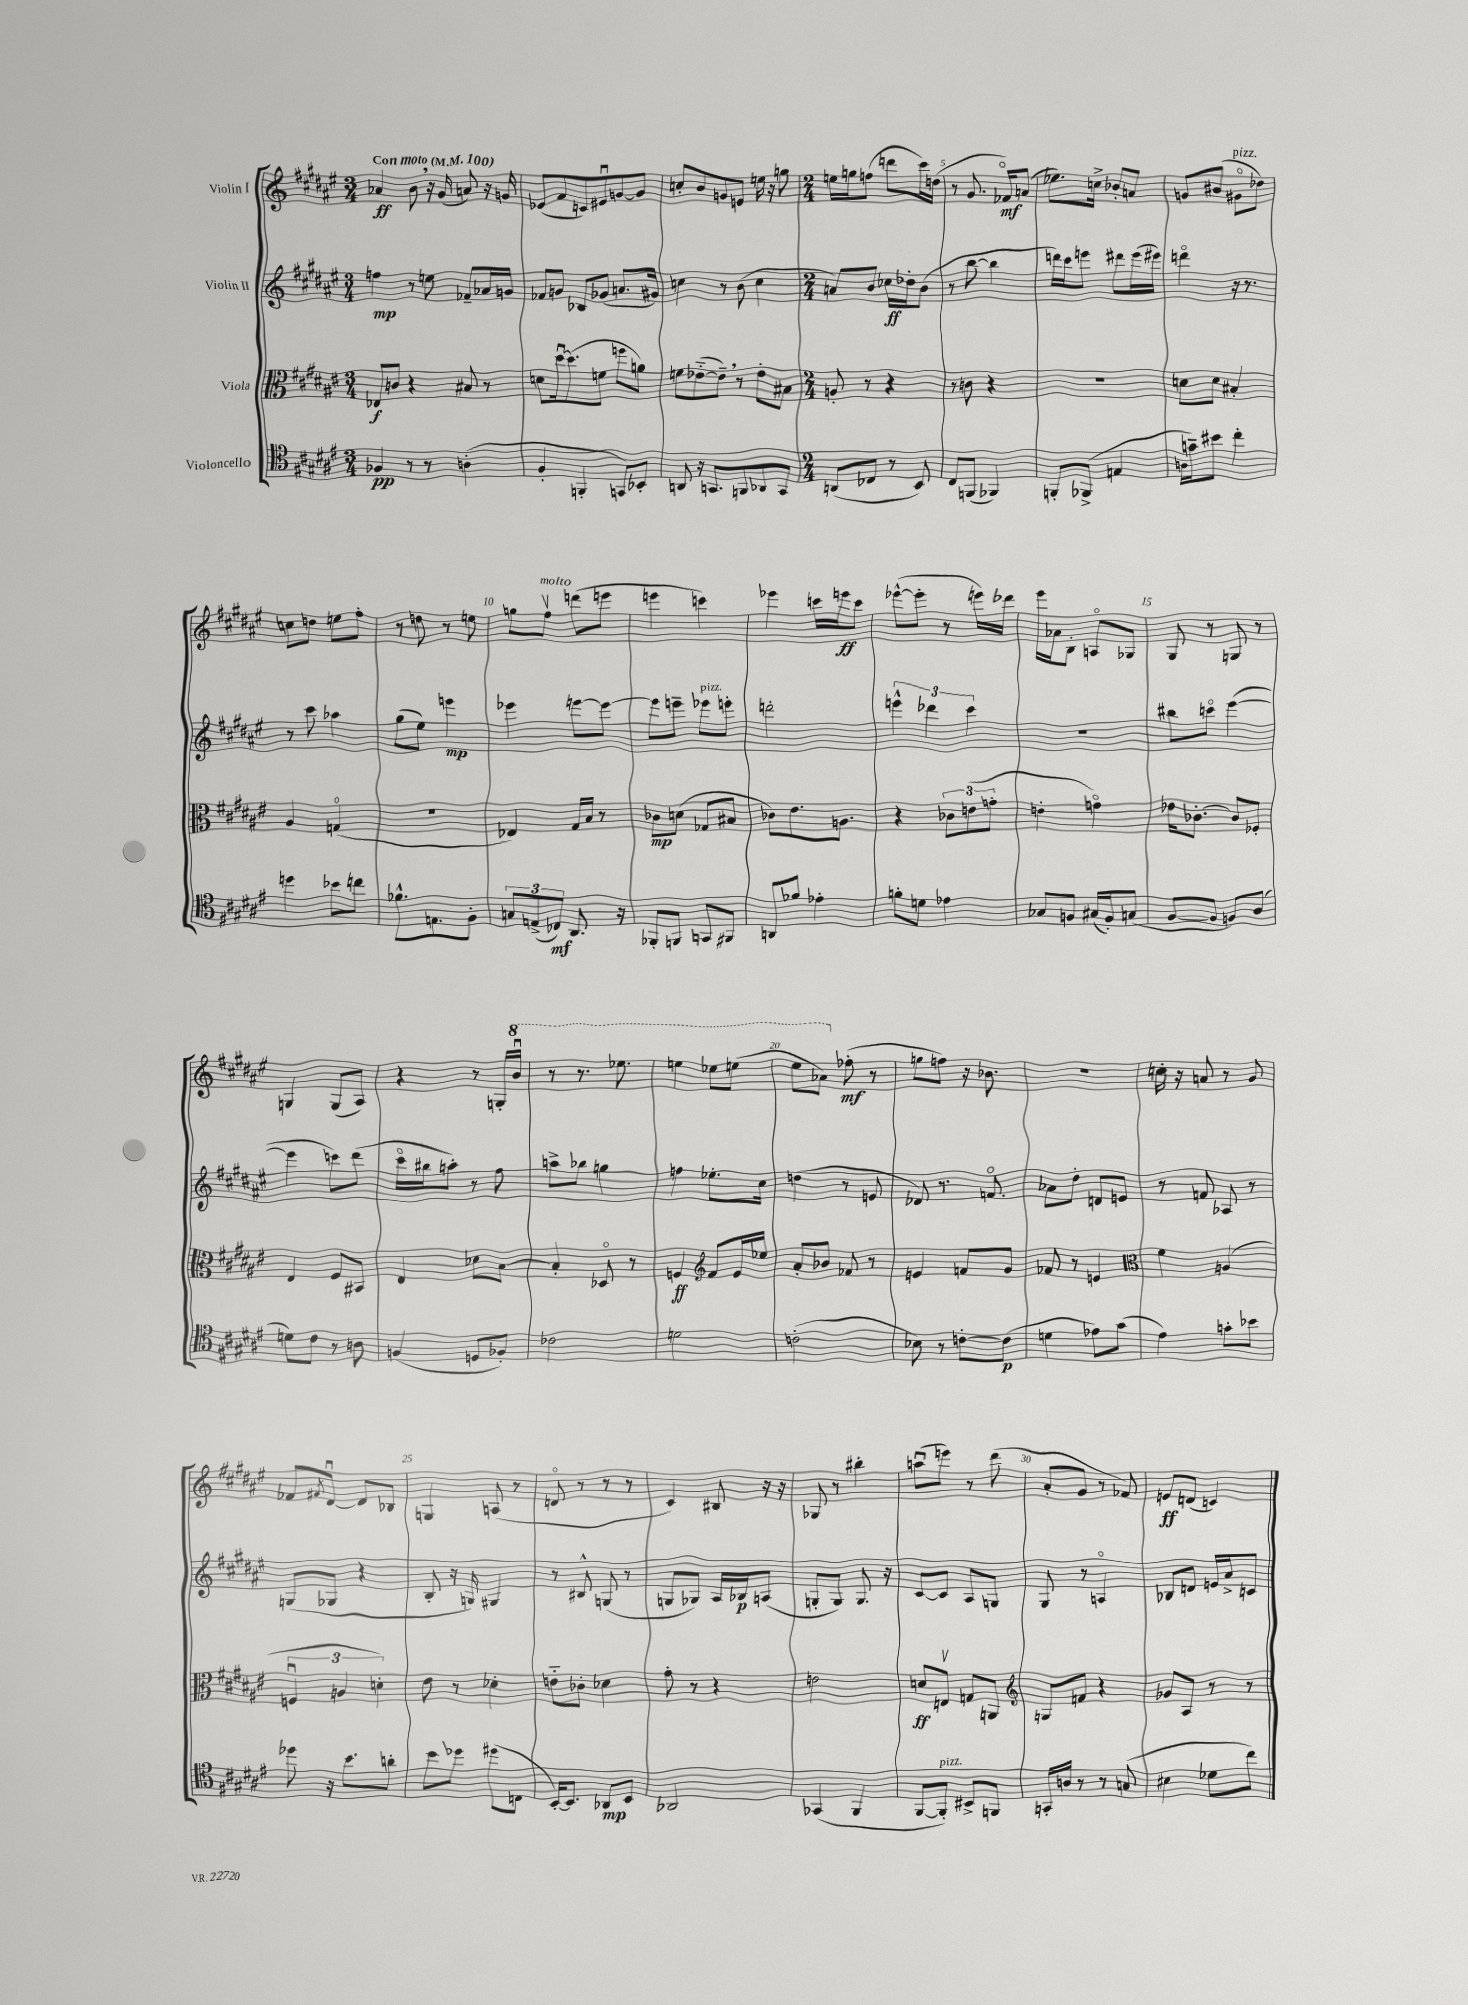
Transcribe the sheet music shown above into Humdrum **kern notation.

**kern	**dynam	**kern	**dynam	**kern	**dynam	**kern	**dynam
*part4	*part4	*part3	*part3	*part2	*part2	*part1	*part1
*staff4	*staff4	*staff3	*staff3	*staff2	*staff2	*staff1	*staff1
*I"Violoncello	*	*I"Viola	*	*I"Violin II	*	*I"Violin I	*
*clefC4	*	*clefC3	*	*clefG2	*	*clefG2	*
*k[f#c#g#d#a#e#]	*	*k[f#c#g#d#a#e#]	*	*k[f#c#g#d#a#e#]	*	*k[f#c#g#d#a#e#]	*
*M3/4	*	*M3/4	*	*M3/4	*	*M3/4	*
*MM100	*	*MM100	*	*MM100	*	*MM100	*
=1	=1	=1	=1	=1	=1	=1	=1
!	!	!	!	!	!	!LO:TX:a:B:t=Con moto	!
4F-X/	pp	8E-X/L	f	4ffn\	mp	4a-X/	ff
.	.	8cn/J	.	.	.	.	.
8r	.	4r	.	8r	.	8b,\	.
8r	.	.	.	8een\	.	16r	.
.	.	.	.	.	.	(16g#/	.
(4An'\	.	8B#X/	.	8f-X~/L	.	8an/)	.
.	.	8r	.	16a-X/L	.	16r	.
.	.	.	.	16gn/JJ	.	16gn/	.
=2	=2	=2	=2	=2	=2	=2	=2
4F#'/	.	8dn\L	.	8f-X/L	.	(8e-X/L	.
.	.	[16dd#u\k	.	8gn/J	.	8f#/	.
.	.	(8.dd#\]	.	.	.	.	.
4FFn'/	.	.	.	8B-X/L	.	8cn/)	.
.	.	8fn\J	.	(8g-X/J	.	8e#Xu/	.
8GGn/L)	.	8ffn\L	.	8.an/L	.	[8gn/	.
8BB-X'/J	.	8an\J)	.	.	.	8g/J]	.
.	.	.	.	16g#X/Jk)	.	.	.
=3	=3	=3	=3	=3	=3	=3	=3
8AAn/	.	8fn\L	.	4ccn\	.	8ccn'/L	.
16r	.	([8e-X\	.	.	.	8b/	.
8.GGn/L	.	.	.	.	.	.	.
.	.	8e-~,\J])	.	8r	.	8gn/	.
8FFn/	.	8r	.	(8b\	.	8en/J	.
8AA-X/	.	8e-'\L	.	4cc\	.	16een\	.
.	.	.	.	.	.	16r	.
8GG/J	.	8B#X\J	.	.	.	8ggn\	.
=4	=4	=4	=4	=4	=4	=4	=4
*M2/4	*	*M2/4	*	*M2/4	*	*M2/4	*
(8AAn/L	.	8An'/	.	8an/L)	.	16een\LL	.
.	.	.	.	.	.	16ggn\J	.
8C-X/J	.	8r	.	8b/J	.	(8ffn\J	.
8r	.	4r	.	16cc-X\LL	ff	8dddn\L	.
.	.	.	.	16dd-X'\J	.	.	.
8BB/)	.	.	.	(8b\J	.	16ccc#\L)	.
.	.	.	.	.	.	(16ddn\JJ	.
=5	=5	=5	=5	=5	=5	=5	=5
8C#/L	.	8r	.	8r	.	8r	.
(8FFn/J	.	8cn\	.	[8bb\	.	8.g#/	.
4FF-X/)	.	4r	.	4bb\]	.	.	.
.	.	.	.	.	.	16f-X/KL)	mf
.	.	.	.	.	.	(8an/J	.
=6	=6	=6	=6	=6	=6	=6	=6
8FFn'/L	.	2r	.	16dddn\LL)	.	8.ee-X\L)	.
.	.	.	.	16ccc#\J	.	.	.
(8FF-X^/J	.	.	.	8eeen\J	.	.	.
.	.	.	.	.	.	16ccn^\Jk	.
4En/	.	.	.	8ddd#X\L	.	8b-X'/L	.
.	.	.	.	(16eee\L	.	8an/J	.
.	.	.	.	16eee#X\JJ)	.	.	.
=7	=7	=7	=7	=7	=7	=7	=7
16An\LL	.	8dn\L	.	4dddn\	.	8gn/L	.
16gn~\J)	.	.	.	.	.	.	.
8b#X\J	.	8d\J	.	.	.	(8b#X/J	.
!	!	!	!	!	!	!LO:TX:a:i:t=pizz.	!
4cc#'\	.	4B#X'/	.	16r	.	8g#X\L	.
.	.	.	.	8.r	.	.	.
.	.	.	.	.	.	8dd-X\J)	.
!!LO:LB:g=z
=8	=8	=8	=8	=8	=8	=8	=8
4ddn\	.	4A#/	.	8r	.	8ccn\L	.
.	.	.	.	8ccc#\	.	8ddn\J	.
8b-X\L	.	(4Gn/	.	4aa-X\	.	8een\L	.
8ccn\J	.	.	.	.	.	8ff#'\J	.
=9	=9	=9	=9	=9	=9	=9	=9
8.f-X^^\L	.	2r	.	(8gg#\L	.	8r	.
.	.	.	.	8ee#\J)	.	8ddn\	.
8.En\	.	.	.	.	.	.	.
.	.	.	.	4eeen\	mp	8r	.
8F#'\J	.	.	.	.	.	8een\	.
=10	=10	=10	=10	=10	=10	=10	=10
12Gn/L	.	4E-X/)	.	4eee-X\	.	8ggn\L	.
(12En^/	.	.	.	.	.	.	.
!	!	!	!	!	!	!LO:TX:a:i:t=molto	!
.	.	.	.	.	.	8ff#v\J	.
12C-X/J)	mf	.	.	.	.	.	.
8.AA#/	.	16G#/LL	.	[8eeen\L	.	(8dddn\L	.
.	.	16B/JJ	.	.	.	.	.
.	.	8r	.	8eee\J_	.	8eeen\J	.
16r	.	.	.	.	.	.	.
=11	=11	=11	=11	=11	=11	=11	=11
8FF-X'/L	.	8c-X\L	mp	8eee\L]	.	4eeen\	.
8FFn/J	.	(8dn\J	.	8eeen~\J	.	.	.
!	!	!	!	!LO:TX:a:i:t=pizz.	!	!	!
8GGn/L	.	8G-X/L	.	8eee-X\L	.	4cccn\)	.
8FF#X/J	.	8B#X/J	.	8eeen'\J	.	.	.
=12	=12	=12	=12	=12	=12	=12	=12
8AAn/L	.	8c-X\L)	.	2dddn'\	.	4eee-X\	.
8f-X/J	.	8.e#\	.	.	.	.	.
4e-X'\	.	.	.	.	.	16cccn\LL	.
.	.	8.An\J	.	.	.	16eeen\J	ff
.	.	.	.	.	.	8ccc\J	.
=13	=13	=13	=13	=13	=13	=13	=13
8fn'\L	.	4r	.	6eeen^^\	.	([8eee-X^^\L	.
8dn\J	.	.	.	.	.	8eee-'\J]	.
.	.	.	.	6ddd-X\	.	.	.
4e-X\	.	12c-X\L	.	.	.	8r	.
.	.	(12en\	.	6ccc#\	.	.	.
.	.	.	.	.	.	16eeen\LL)	.
.	.	12gn'\J	.	.	.	.	.
.	.	.	.	.	.	16ddd-X\JJ	.
=14	=14	=14	=14	=14	=14	=14	=14
8G-X/L	.	4en'\	.	2r	.	16eee#\LL	.
.	.	.	.	.	.	16a-X\J	.
8Fn/J	.	.	.	.	.	8B'\J	.
(16G#X/LL	.	4gn\)	.	.	.	8An/L	.
16F'/J)	.	.	.	.	.	.	.
(8Gn/J	.	.	.	.	.	8G-X/J	.
=15	=15	=15	=15	=15	=15	=15	=15
[8F#/L	.	16e-X\KL	.	8bb#X\L	.	8G#/	.
.	.	[8.c-X'\J	.	.	.	.	.
8F#/J]	.	.	.	8cccn\J	.	8r	.
8Fn/L)	.	8c-/L]	.	([4eee#\	.	8Gn/	.
(8A#/J	.	8F-X'/J	.	.	.	8r	.
!!LO:LB:g=z
=16	=16	=16	=16	=16	=16	=16	=16
8dn\L)	.	4E#/	.	4eee#\]	.	4Gn/	.
8c#\J	.	.	.	.	.	.	.
8r	.	8F#/L	.	8cccn\L)	.	(8G/L	.
8An\	.	8BB#X/J	.	(8ddd#\J	.	8A#/J)	.
=17	=17	=17	=17	=17	=17	=17	=17
(4Fn/	.	4E#/	.	16ccc#\LL	.	4r	.
.	.	.	.	16bb#X\J	.	.	.
.	.	.	.	8aan'\J)	.	.	.
8Dn/L	.	8d-X\L	.	8r	.	8r	.
8F-X'/J)	.	[8B\J	.	8ff#\	.	16Gn'/LL	.
*	*	*	*	*	*	*8va	*
.	.	.	.	.	.	16bbu/JJ	.
=18	=18	=18	=18	=18	=18	=18	=18
2c-X\	.	4B'/]	.	8aan^\L	.	8r	.
.	.	.	.	8bb-X\J	.	8.r	.
.	.	8D-X/	.	4ggn\	.	.	.
.	.	.	.	.	.	8.eee-X\	.
.	.	8r	.	.	.	.	.
=19	=19	=19	=19	=19	=19	=19	=19
2dn\	.	4Fn/	ff	4ffn\	.	4eeen\	.
*	*	*clefG2	*	*	*	*	*
.	.	8f#/L	.	8.ee-X'\L	.	8eee-X\L	.
.	.	16e#/L	.	.	.	(8eeen\J	.
.	.	16ee-X/JJ	.	16cc#\Jk	.	.	.
=20	=20	=20	=20	=20	=20	=20	=20
(2cn'\	.	8a#'/L	.	(4ddn\	.	8eee#\L	.
.	.	8b-X/J	.	.	.	8aa-X\J)	.
*	*	*	*	*	*	*X8va	*
.	.	8f-X/	.	8r	.	(8ff-X'\	mf
.	.	8r	.	8en/	.	8r	.
=21	=21	=21	=21	=21	=21	=21	=21
8B-X\)	.	4en/	.	8d-X/)	.	8ggn\L	.
8r	.	.	.	8.r	.	8ffn\J)	.
[8cn'\L	.	8fn/L	.	.	.	16r	.
.	.	.	.	8.fn/	.	8.b-X\	.
(8c\J]	p	8g#/J	.	.	.	.	.
=22	=22	=22	=22	=22	=22	=22	=22
4dn\	.	8f-X/	.	8a-X\L	.	2r	.
.	.	8r	.	8dd#'\J	.	.	.
8e-X\L)	.	4en/	.	8dn/L	.	.	.
(8g#\J	.	.	.	8en/J	.	.	.
=23	=23	=23	=23	=23	=23	=23	=23
*	*	*clefC3	*	*	*	*	*
4e#\)	.	4f#\	.	8r	.	16ccn'\	.
.	.	.	.	.	.	16r	.
.	.	.	.	8fn/	.	8an/	.
8gn'\L	.	(4An/	.	8A-X/	.	8r	.
8b-X\J	.	.	.	8r	.	8g#/	.
!!LO:LB:g=z
=24	=24	=24	=24	=24	=24	=24	=24
8dd-X\	.	6Fnu/	.	(8Gn/L	.	8f-X/L	.
.	.	.	.	.	.	8qf#X/	.
16r	.	.	.	8G-X/J	.	[8d#u/J	.
.	.	6An/	.	.	.	.	.
8.b\L	.	.	.	.	.	.	.
.	.	.	.	4r	.	8d#/L]	.
.	.	6dn'\)	.	.	.	.	.
8an'\J	.	.	.	.	.	8B-X/J	.
=25	=25	=25	=25	=25	=25	=25	=25
8b\L	.	8e#\	.	8B'/	.	4Gn/	.
8dd-X\J	.	8r	.	16r	.	.	.
.	.	.	.	16Gn/)	.	.	.
(8dd#X\L	.	4d-X'\	.	4G#X/	.	(8An/	.
8Cn\J	.	.	.	.	.	8r	.
=26	=26	=26	=26	=26	=26	=26	=26
[16BB'/KL)	.	8en\L	.	8r	.	8dn/	.
8.BB/J]	.	.	.	.	.	.	.
.	.	8c-X'\J	.	8B#X^^/	.	8r	.
8AA-X/L	mp	4d-X\	.	(8Gn/	.	8r	.
8BB/J	.	.	.	8r	.	8r	.
=27	=27	=27	=27	=27	=27	=27	=27
2AA-X/	.	8g#'\	.	8Gn/L	.	4c#/)	.
.	.	8r	.	8G-X/J)	.	.	.
.	.	4r	.	16A#/LL	.	8B#X/	.
.	.	.	.	16B-X/J	p	.	.
.	.	.	.	(8An/J	.	16r	.
.	.	.	.	.	.	16r	.
=28	=28	=28	=28	=28	=28	=28	=28
(4GG-X/	.	2en\	.	8Gn'/L	.	8G-X/	.
.	.	.	.	8G/J)	.	8r	.
4FF#/	.	.	.	8.G/	.	4bb#X'\	.
.	.	.	.	16r	.	.	.
=29	=29	=29	=29	=29	=29	=29	=29
[8FF#/L	.	8dn/L	ff	[8c#/L	.	(8aanu\L	.
!LO:TX:a:i:t=pizz.	!	!	!	!	!	!	!
8FF#'/J])	.	8Env/J	.	8c#/J]	.	8eeen\J)	.
8BB#X^/L	.	8Gn/L	.	8A#/L	.	8r	.
8FFn/J	.	8AAn/J	.	8Gn/J	.	(8ddd#\	.
=30	=30	=30	=30	=30	=30	=30	=30
*	*	*clefG2	*	*	*	*	*
16GGn'/LL	.	8Gn/L	.	8G#/	.	8a#'/L	.
16An/JJ	.	.	.	.	.	.	.
8r	.	8fn/J	.	8r	.	8g#/J	.
8r	.	4r	.	4An/	.	8r	.
(8Gn/	.	.	.	.	.	8f-X/)	.
=31	=31	=31	=31	=31	=31	=31	=31
4B#X\	.	8g-X/L	.	8B-X/L	.	8en/L	ff
.	.	8A#/J	.	8dn/J	.	(8dn/J	.
8d-X\L	.	8r	.	16en/LL	.	4cn/)	.
.	.	.	.	16a#^/J	.	.	.
8cc#\J)	.	8r	.	8cn/J	.	.	.
==	==	==	==	==	==	==	==
*-	*-	*-	*-	*-	*-	*-	*-
